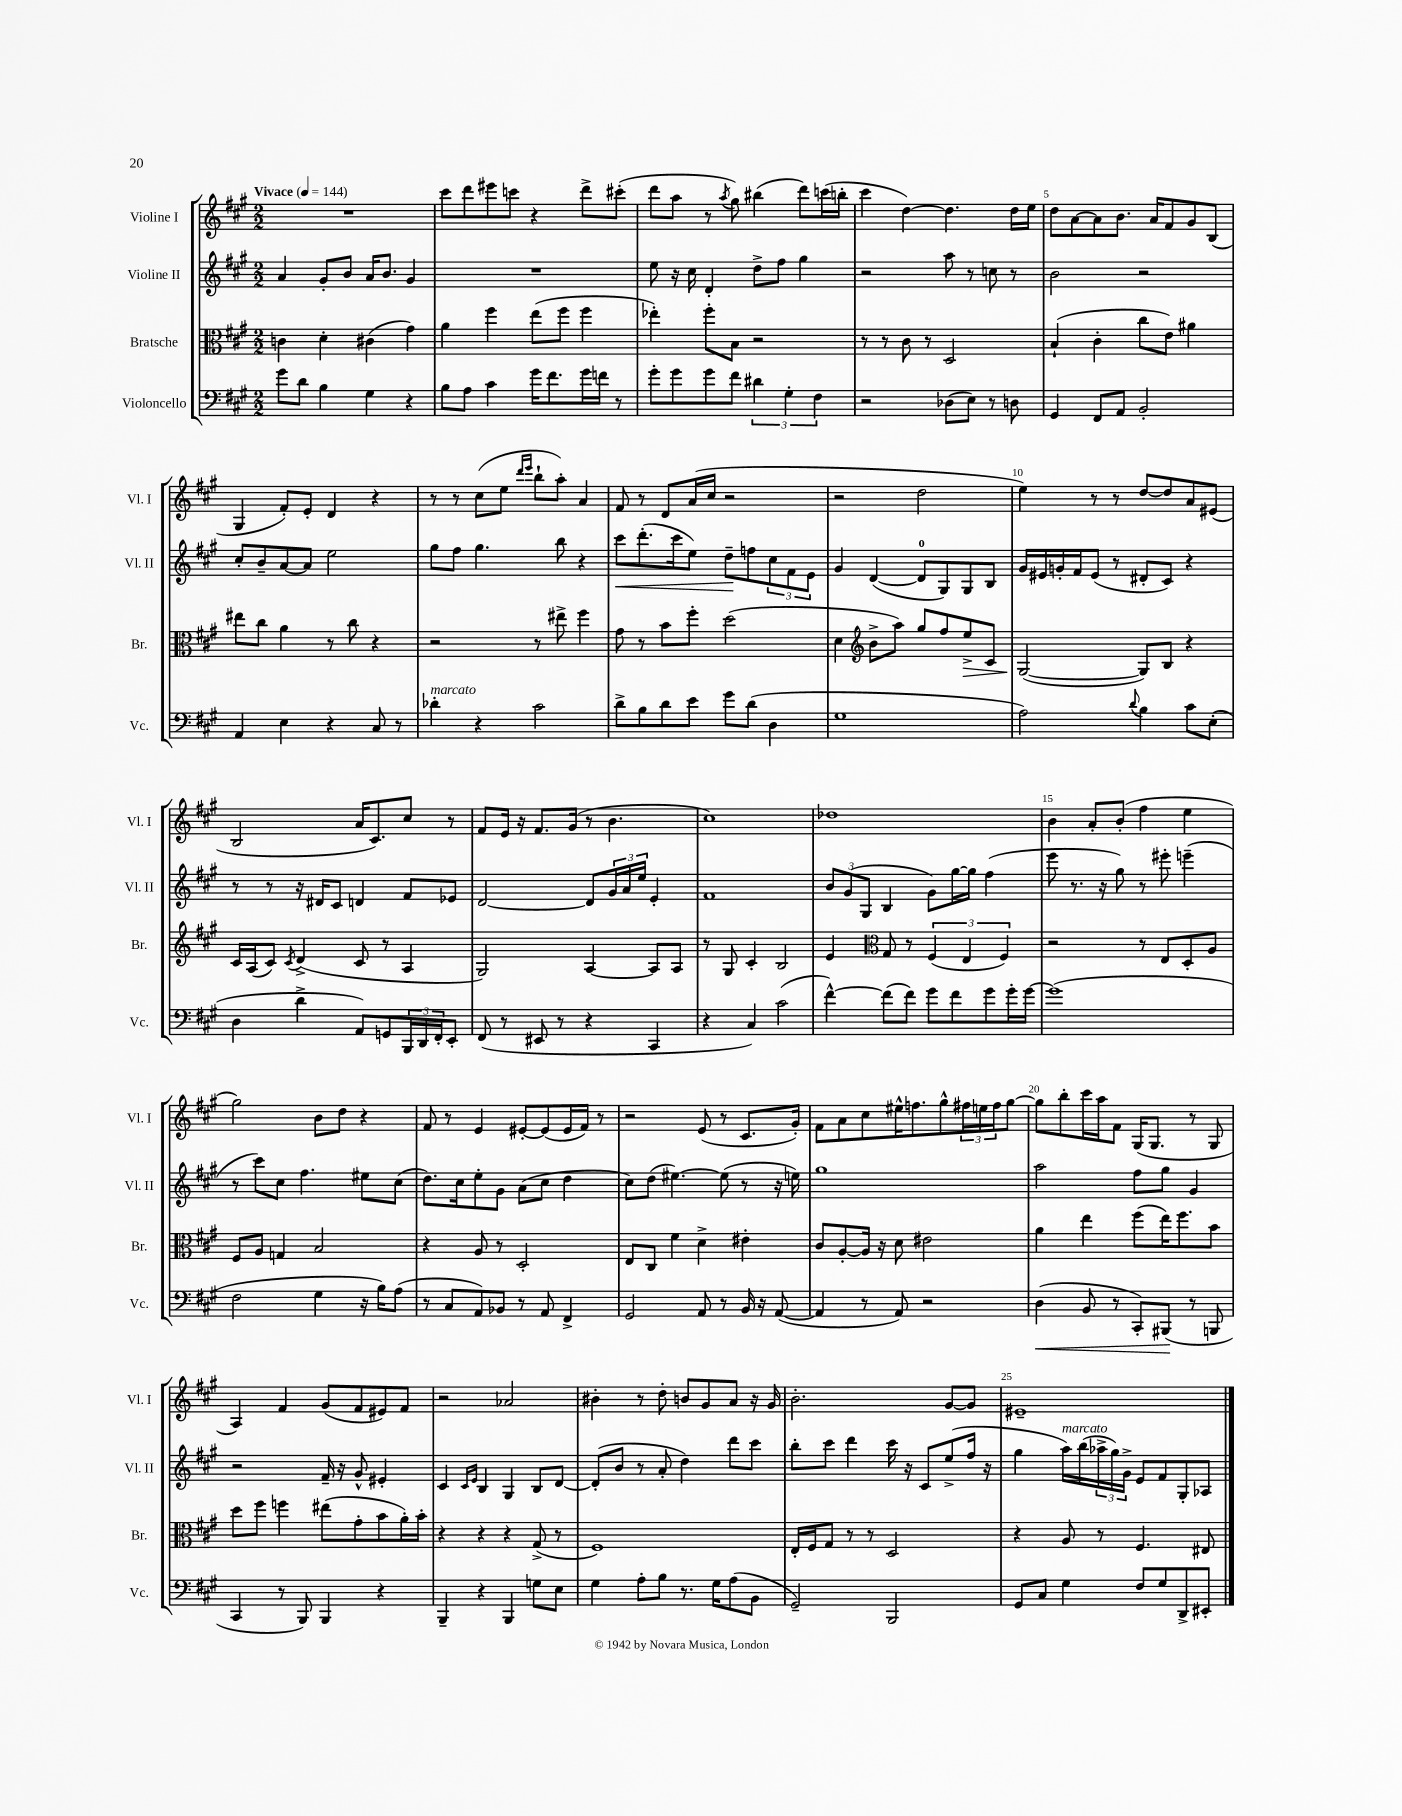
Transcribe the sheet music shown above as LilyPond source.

<<
\new StaffGroup <<
\new Staff = "s0" \with { instrumentName = "Violine I" shortInstrumentName = "Vl. I" } {
    \clef treble \key a \major \numericTimeSignature \time 2/2 \tempo "Vivace" 4 = 144
    R1 |
    cis'''8 d'''8 eis'''8 c'''8 r4 d'''8-> cis'''8-.( |
    d'''8 a''8 r8 \acciaccatura { a''8 } gis''8) bis''4( d'''8) c'''16( b''16-. |
    cis'''4 d''4~) d''4. d''16 e''16 |
    d''8 a'8~ a'8 b'8. a'16 fis'8 gis'8 b8( |
    gis4 fis'8-.) e'8-. d'4 r4 |
    r8 r8 cis''8( e''8 \grace { d'''16 e'''16 } b''8-! a''8-.) a'4 |
    fis'8 r8 d'8 a'16( cis''16 r2 |
    r2 d''2 |
    e''4) r8 r8 d''8~ d''8 a'8 eis'8( |
    b2 a'16 cis'8.) cis''8 r8 |
    fis'8 e'16 r16 fis'8. gis'16( r8 b'4. |
    cis''1) |
    des''1 |
    b'4 a'8-. b'8-.( fis''4 e''4 |
    gis''2) b'8 d''8 r4 |
    fis'8 r8 e'4 eis'8~-. eis'8( eis'16 fis'16) r8 |
    r2 e'8( r8 cis'8. gis'16-.) |
    fis'8 a'8 cis''8 eis''16-^ f''8. gis''8-^ \tuplet 3/2 { fis''16 e''16 fis''16 } gis''8~ |
    gis''8 b''8-. cis'''16 a''16 fis'8 gis16( gis8. r8 gis8 |
    a4) fis'4 gis'8( fis'8 eis'8) fis'8 |
    r2 aes'2 |
    bis'4-. r8 d''8-. b'8 gis'8 a'8 r16 gis'16 |
    b'2.-. gis'8~ gis'8 |
    eis'1-- \bar "|." |
}
\new Staff = "s1" \with { instrumentName = "Violine II" shortInstrumentName = "Vl. II" } {
    \clef treble \key a \major \numericTimeSignature \time 2/2
    a'4 gis'8-. b'8 a'16 b'8. gis'4 |
    R1 |
    e''8 r16 cis''16 d'4-. d''8-> fis''8 gis''4 |
    r2 a''8 r8 c''8 r8 |
    b'2 r2 |
    cis''8-. b'8-- a'8~ a'8 e''2 |
    gis''8 fis''8 gis''4. b''8 r4 |
    cis'''8\< d'''8.-.( cis'''16 e''8) d''8--\! f''8 \tuplet 3/2 { cis''8 fis'8 e'8 } |
    gis'4 d'4~( d'8-0 gis8) gis8 b8 |
    gis'16 eis'16 g'16-. fis'16 eis'8( r8 dis'8-. cis'8) r4 |
    r8 r8 r16 dis'16 cis'8 d'4 fis'8 ees'8 |
    d'2~ d'8 \tuplet 3/2 { gis'16 a'16 e''16 } e'4-. |
    fis'1 |
    \tuplet 3/2 { b'8 gis'8( gis8 } b4 gis'8) gis''16~ gis''16 fis''4( |
    e'''8 r8. r16 gis''8) r8 eis'''8-. e'''4--( |
    r8 cis'''8) cis''8 fis''4. eis''8 cis''8( |
    d''8.) cis''16 e''8-. gis'8 a'8( cis''8 d''4 |
    cis''8) d''8( eis''4.~) eis''8( r8 r16 e''16) |
    gis''1 |
    a''2 fis''8 gis''8 gis'4 |
    r2 fis'16-- r16 gis'8-^ eis'4-. |
    cis'4 \grace { cis'16 e'16 } b4 gis4 b8 d'8~ |
    d'8-.( b'8 r8 a'8-. d''4) d'''8 cis'''8 |
    b''8-. cis'''8 d'''4 cis'''16 r16 cis'8 e''8->( fis''16 r16 |
    gis''4 a''16^\markup { \italic "marcato" }) b''16( \tuplet 3/2 { aes''16-> gis''16) gis'16-> } e'8 fis'8 gis8-. aes8 \bar "|." |
}
\new Staff = "s2" \with { instrumentName = "Bratsche" shortInstrumentName = "Br." } {
    \clef alto \key a \major \numericTimeSignature \time 2/2
    c'4 d'4-. cis'4( gis'4) |
    a'4 fis''4 e''8( fis''8 fis''4 |
    ees''4-.) fis''8-. b8 r2 |
    r8 r8 cis'8 r8 d2 |
    b4-!( cis'4-. cis''8 e'8) ais'4 |
    eis''8 cis''8 a'4 r8 cis''8 r4 |
    r2 r8 eis''8-> fis''4 |
    gis'8 r8 b'8 fis''8-. d''2( |
    d'4 \clef treble b'8-> a''8) gis''8 fis''8 e''8->\> cis'8 |
    gis2~\!( gis8) b8 r4 |
    cis'16 a16( cis'8) \acciaccatura { cis'8 } d'4->( cis'8 r8 a4 |
    gis2) a4~ a8 a8 |
    r8 gis8 cis'4-. b2 |
    e'4 \clef alto gis8 r8 \tuplet 3/2 { fis4( e4 fis4) } |
    r2 r8 e8 d8-. a8 |
    fis8 a8 g4 b2 |
    r4 a8 r8 d2-. |
    e8 cis8 fis'4 d'4-> eis'4-. |
    cis'8 a8~-. a16 r16 d'8 eis'2 |
    a'4 e''4 fis''8( e''16) fis''8. b'8 |
    d''8 fis''8 f''4 eis''8( gis'8-. b'8 a'16-.) b'16-. |
    r4 r4 r4 gis8->( r8 |
    fis1) |
    e16-. fis16 gis8 r8 r8 d2 |
    r4 a8 r8 fis4. eis8 \bar "|." |
}
\new Staff = "s3" \with { instrumentName = "Violoncello" shortInstrumentName = "Vc." } {
    \clef bass \key a \major \numericTimeSignature \time 2/2
    gis'8 d'8 b4 gis4 r4 |
    b8 a8 cis'4 gis'16 fis'8. gis'16 f'16 r8 |
    gis'8-. gis'8 gis'8 fis'8 \tuplet 3/2 { dis'4 gis4-. fis4 } |
    r2 des8( e8) r8 d8 |
    gis,4 fis,8 a,8 b,2-. |
    a,4 e4 r4 cis8 r8 |
    des'4-.^\markup { \italic "marcato" } r4 cis'2 |
    d'8-> b8 d'8 e'8 gis'8 d'8( d4 |
    gis1 |
    a2) \appoggiatura { d'8 } b4 cis'8 e8-.( |
    d4 d'4-> a,8) g,8 \tuplet 3/2 { b,,16 d,16 fis,16-. } e,8-. |
    fis,8( r8 eis,8 r8 r4 cis,4 |
    r4 cis4) cis'2( |
    fis'4~-^) fis'8( fis'8) gis'8 fis'8 gis'8 gis'16-. gis'16~ |
    gis'1( |
    fis2 gis4 r16 b16) a8( |
    r8 cis8 a,8) bes,8 r8 a,8 fis,4-> |
    gis,2 a,8 r8 b,16 r16 a,8~( |
    a,4 r8 a,8) r2 |
    d4\<( b,8 r8 cis,8-.) bis,,8\!( r8 b,,8 |
    cis,4 r8 b,,8) b,,4 r4 |
    b,,4-- r4 b,,4 g8 e8 |
    gis4 a8-. b8 r8. gis16 a8( b,8 |
    gis,2--) b,,2 |
    gis,8 cis8 gis4 fis8 gis8 d,8-> eis,8-. \bar "|." |
}
>>
>>
\layout { \context { \Score \override BarNumber.break-visibility = ##(#f #t #t) barNumberVisibility = #(every-nth-bar-number-visible 5) } }
